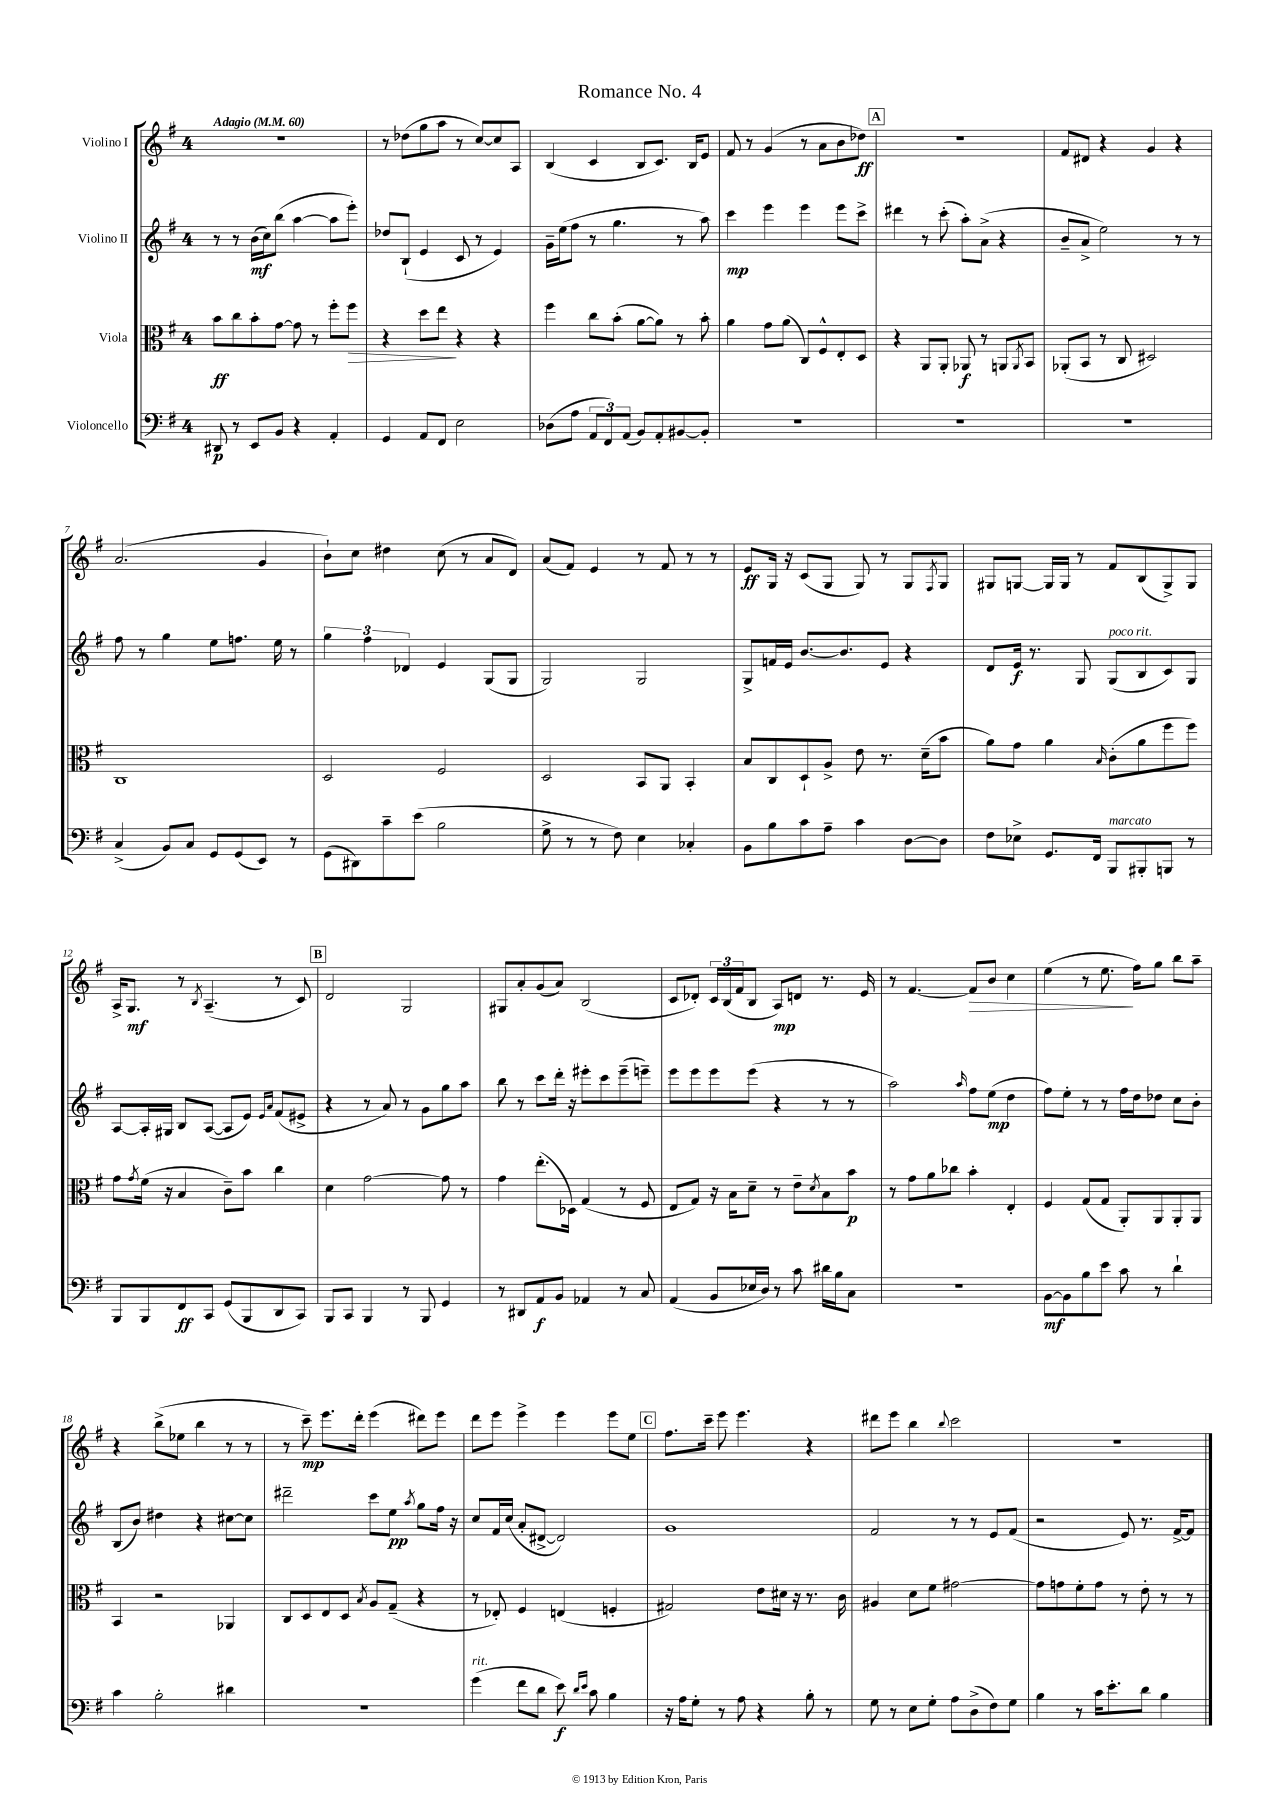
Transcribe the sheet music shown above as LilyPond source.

\header { title = "Romance No. 4" }
<<
\new StaffGroup <<
\new Staff = "s0" \with { instrumentName = "Violino I" } {
    \clef treble \key g \major \once \override Staff.TimeSignature.style = #'single-digit \time 4/4 \tempo "Adagio" 4 = 60
    R1 |
    r8 des''8( g''8 a''8 r8 c''8~) c''8 a8 |
    b4( c'4 b8 c'8.) b16 e'8 |
    fis'8 r8 g'4( r8 a'8 b'8 des''8\ff) |
    \mark \markup { \box "A" } R1 |
    fis'8 dis'8 r4 g'4 r4 |
    a'2.( g'4 |
    b'8-!) c''8 dis''4 c''8( r8 a'8 d'8) |
    a'8( fis'8) e'4 r8 fis'8 r8 r8 |
    e'8\ff g16 r16 c'8( g8 g8) r8 g8 \acciaccatura { fis8 } g8 |
    gis8 g8~ g16 g16 r8 fis'8 b8( g8->) g8 |
    a16-> g8.\mf r8 \acciaccatura { b8 } a4.--( r8 c'8) |
    \mark \markup { \box "B" } d'2 g2 |
    gis8 a'8-. g'8( a'8) b2( |
    c'8 des'8-.) \tuplet 3/2 { c'16 b16( fis'16 } b8 a8\mp) d'8 r8. e'16 |
    r8 fis'4.~ fis'8\> b'8 c''4 |
    e''4( r8 e''8.\! fis''16) g''8 b''8 a''8-- |
    r4 b''8->( ees''8 b''4 r8 r8 |
    r8 c'''8--\mp) e'''8. d'''16-. e'''4( dis'''8) e'''8 |
    d'''8 e'''8 e'''4-> e'''4 e'''8 e''8 |
    \mark \markup { \box "C" } fis''8. c'''16-- e'''8 e'''4. r4 |
    dis'''8 e'''8 b''4 \appoggiatura { b''8 } c'''2 |
    R1 \bar "|." |
}
\new Staff = "s1" \with { instrumentName = "Violino II" } {
    \clef treble \key g \major \once \override Staff.TimeSignature.style = #'single-digit \time 4/4
    r8 r8 b'16\mf( c''16) b''8( a''4~ a''8 e'''8-.) |
    des''8 b8-!( e'4 c'8 r8 e'4) |
    g'16-- e''16( fis''8 r8 g''4. r8 a''8) |
    c'''4\mp e'''4 e'''4 e'''8 c'''8-> |
    \mark \markup { \box "A" } dis'''4 r8 c'''8-.( a''8-.) a'8->( r4 |
    b'8-- a'8-> e''2) r8 r8 |
    fis''8 r8 g''4 e''8 f''8. e''16 r8 |
    \tuplet 3/2 { g''4 fis''4 des'4 } e'4 g8( g8 |
    g2) g2 |
    g8-> f'16 e'16 b'8.~ b'8. e'8 r4 |
    d'8 e'16\f r8. g8 g8^\markup { \italic "poco rit." }( b8 c'8) g8 |
    a8~ a16-. gis16 b8 a8~( a8 e'8) \grace { e'16 a'16 } fis'8( eis'8-> |
    \mark \markup { \box "B" } r4 r8 a'8) r8 g'8 g''8 a''8 |
    b''8 r8 c'''8 d'''16-. r16 eis'''8-. c'''8 eis'''8--( e'''8--) |
    e'''8 e'''8 e'''8 e'''8( r4 r8 r8 |
    a''2) \grace { a''16 } fis''8 e''8\mp( d''4 |
    fis''8) e''8-. r8 r8 fis''16 d''16 des''8 c''8 b'8-. |
    b8( b'8) dis''4 r4 cis''8~ cis''8 |
    dis'''2-- c'''8 e''8\pp \acciaccatura { a''8 } g''8 fis''16 r16 |
    c''8 fis'16 c''16( a'8-. dis'8~-> dis'2) |
    \mark \markup { \box "C" } g'1 |
    fis'2 r8 r8 e'8 fis'8( |
    r2 e'8) r8. fis'16~-> fis'8 \bar "|." |
}
\new Staff = "s2" \with { instrumentName = "Viola" } {
    \clef alto \key g \major \once \override Staff.TimeSignature.style = #'single-digit \time 4/4
    b'8\ff c''8 b'8-. g'8~ g'8 r8 fis''8-. fis''8\> |
    r4 d''8 e''8\! r4 r4 |
    fis''4 c''8 b'8-.( a'8~ a'8) r8 b'8-. |
    a'4 g'8 a'8( c8) fis8-^ e8-. d8 |
    \mark \markup { \box "A" } r4 a,8 a,8-. aes,8\f r8 a,8 \acciaccatura { a,8 } b,8 |
    aes,8-.( b,8 r8 c8 dis2) |
    c1 |
    d2 fis2 |
    d2 b,8 a,8 b,4-. |
    b8 c8 d8-! a8-> e'8 r8. d'16--( b'8 |
    a'8) g'8 a'4 \grace { b16 } c'8-.( a'8 fis''8 fis''8) |
    g'8 \acciaccatura { g'8 } fis'16( r16 b4 c'8--) b'8 c''4 |
    \mark \markup { \box "B" } d'4 g'2~ g'8 r8 |
    g'4 e''8.-.( des16) g4( r8 fis8 |
    e8 g8) r16 b16 d'8-- r8 e'8-- \acciaccatura { d'8 } b8 b'8\p |
    r8 g'8 a'8 ces''8 b'4-. e4-. |
    fis4 g8( g8 a,8-.) a,8 a,8-. a,8 |
    b,4 r2 aes,4 |
    c8 d8 e8 d8 \acciaccatura { b8 } a8 g8--( r4 |
    r8 ees8-.) fis4 e4( f4-. |
    \mark \markup { \box "C" } gis2) e'8 dis'16 r16 r8. c'16 |
    ais4 d'8 fis'8 gis'2~ |
    gis'8 g'8 fis'8-. g'8 r8 e'8-. r8 r8 \bar "|." |
}
\new Staff = "s3" \with { instrumentName = "Violoncello" } {
    \clef bass \key g \major \once \override Staff.TimeSignature.style = #'single-digit \time 4/4
    dis,8\p r8 e,8 b,8 r4 a,4-. |
    g,4 a,8 fis,8 e2 |
    des8( a8 \tuplet 3/2 { a,8 fis,8) a,8( } b,8) a,8-. bis,8~ bis,8-. |
    R1 |
    \mark \markup { \box "A" } R1 |
    R1 |
    c4->( b,8) c8 g,8 g,8( e,8) r8 |
    g,8( dis,8) c'8-- e'8( b2 |
    g8-> r8 r8 fis8) e4 ces4-. |
    b,8 b8 c'8 a8-- c'4 d8~ d8 |
    fis8 ees8-> g,8. fis,16 b,,8^\markup { \italic "marcato" } bis,,8-. b,,8 r8 |
    b,,8 b,,8 fis,8\ff c,8 g,8( b,,8 d,8 c,8) |
    \mark \markup { \box "B" } b,,8 c,8 b,,4 r8 b,,8 g,4 |
    r8 dis,8 a,8\f b,8 aes,4 r8 c8 |
    a,4( b,8 ees16 d16) r8 c'8 dis'16 b16 c8 |
    r1 |
    b,8~\mf b,8 b8 e'8 c'8 r8 d'4-! |
    c'4 b2-. dis'4 |
    R1 |
    g'4^\markup { \italic "rit." }( fis'8 d'8 e'8\f) \grace { d'16 e'16 } c'8 b4 |
    \mark \markup { \box "C" } r16 a16 g8-. r8 a8 r4 b8-. r8 |
    g8 r8 e8 g8-. a8 d8->( fis8) g8 |
    b4 r8 c'16 e'8.-. d'8 b4 \bar "|." |
}
>>
>>
